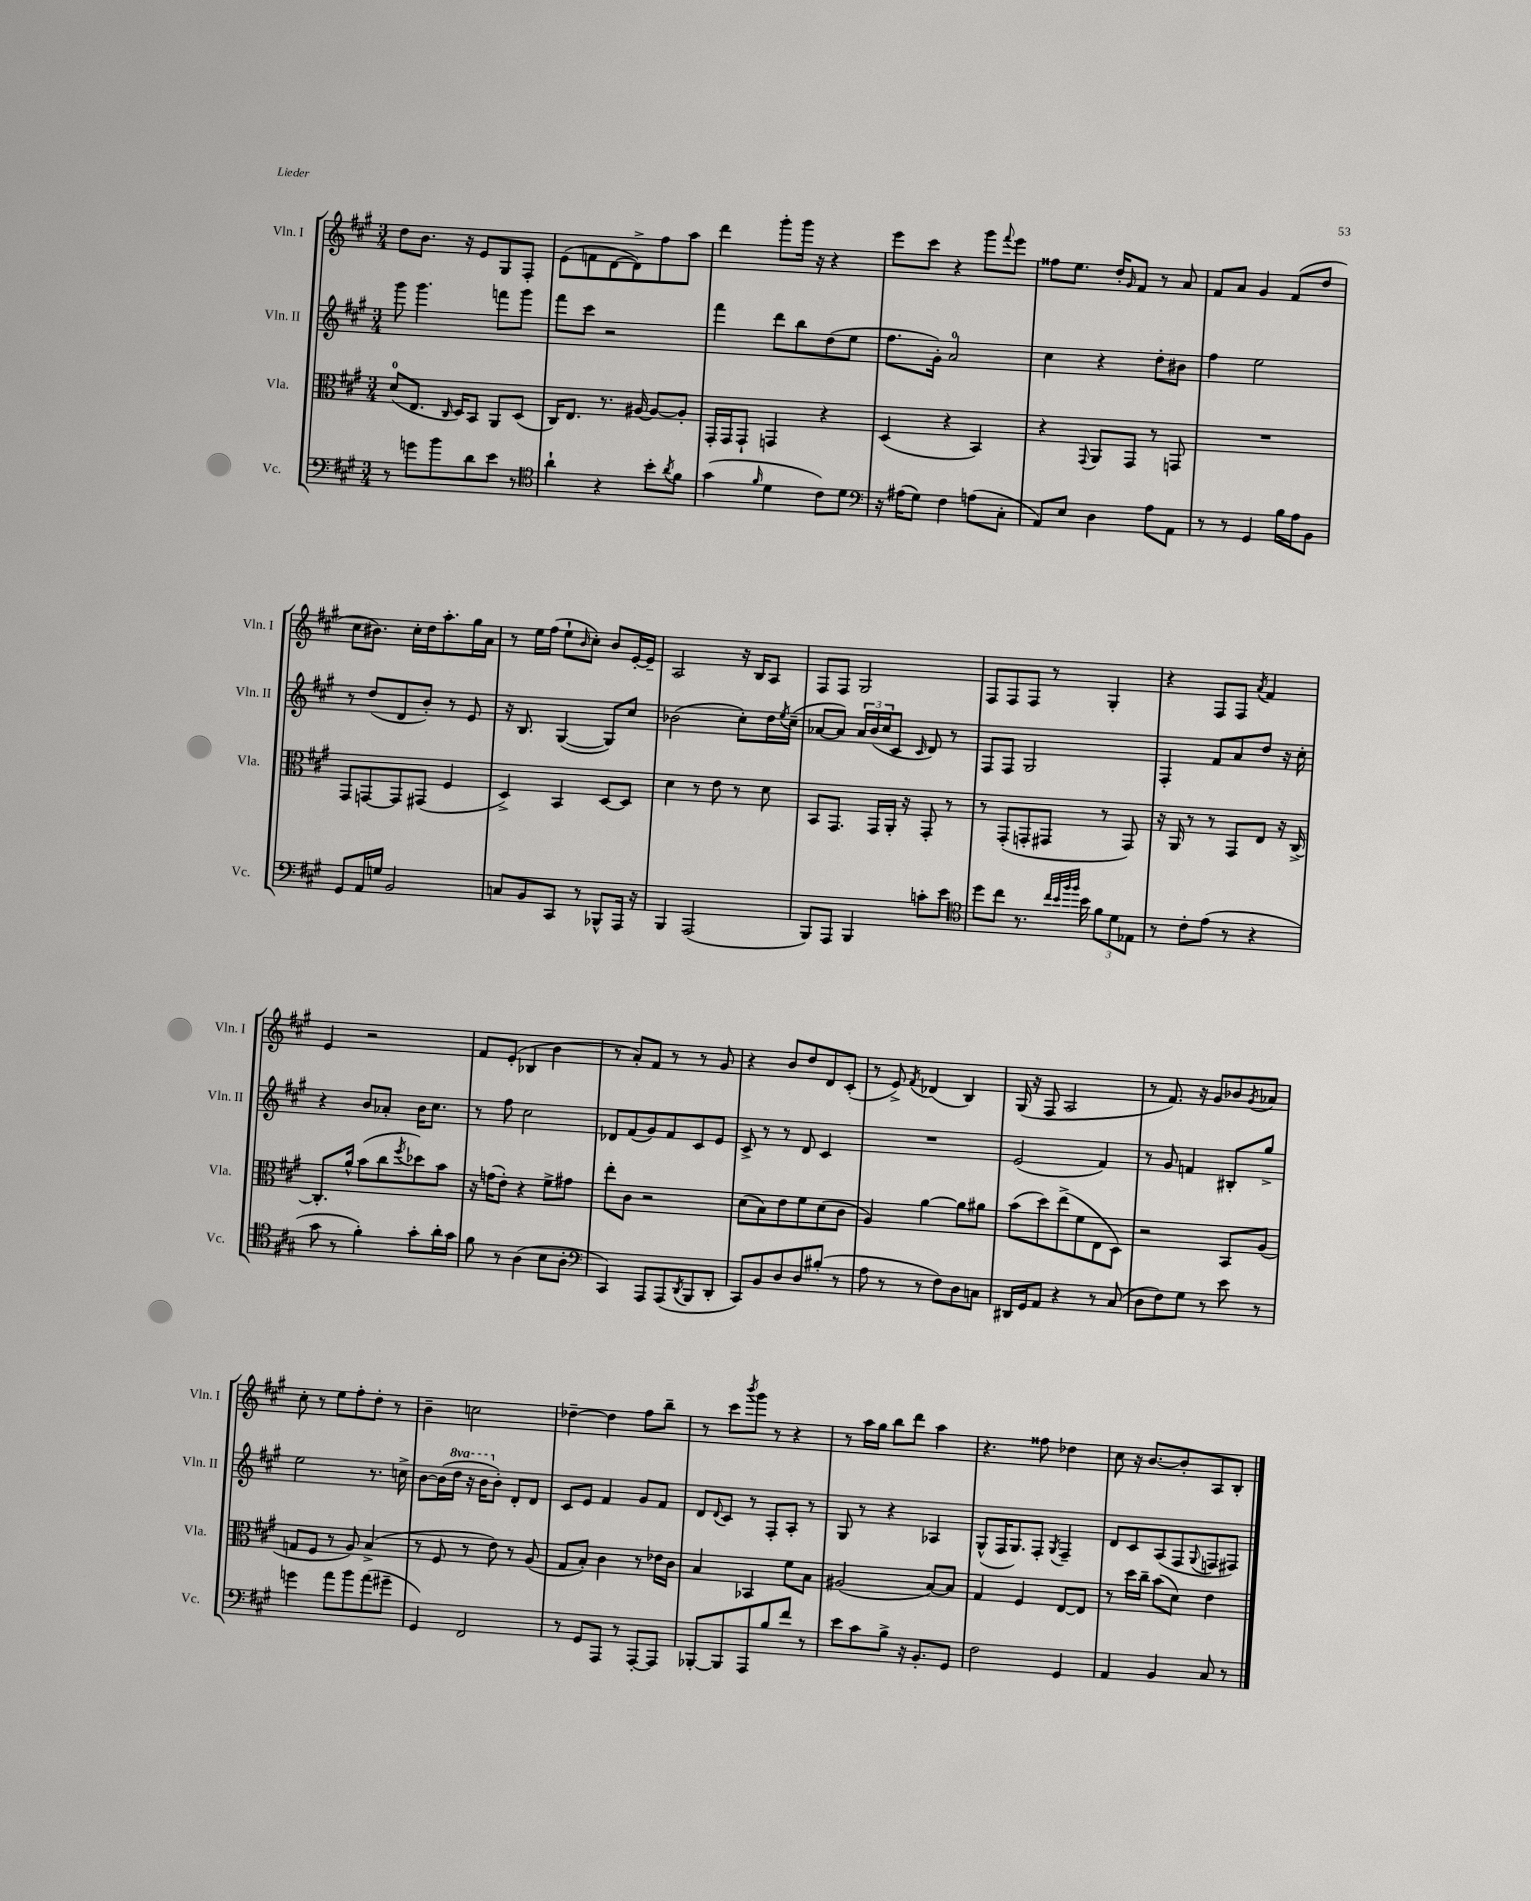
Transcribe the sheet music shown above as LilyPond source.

<<
\new StaffGroup <<
\new Staff = "s0" \with { instrumentName = "Vln. I" shortInstrumentName = "Vln. I" } {
    \clef treble \key a \major \numericTimeSignature \time 3/4
    d''8 b'8. r16 e'8 gis8 fis8-. |
    e'8( f'8 d'8~ d'8->) fis''8 a''8 |
    d'''4 gis'''8-. gis'''16 r16 r4 |
    e'''8 cis'''8 r4 gis'''8 \appoggiatura { fis'''8 } e'''8 |
    fisis''8 e''8. d''16-. \grace { gis'16 } fis'8 r8 a'8 |
    fis'8 a'8 gis'4 fis'8( d''8 |
    cis''8 bis'8.) cis''16-. d''16 a''8.-. gis''16 a'16 |
    r8 e''16 fis''16( e''8-! \grace { b'16 } cis''8-.) b'8 e'16~-. e'16-- |
    a2 r16 b16 a8 |
    fis8 fis8 gis2 |
    fis8 fis8 fis8 r8 gis4-. |
    r4 fis8 fis8 \acciaccatura { a'8 } fis'4 |
    e'4 r2 |
    fis'8 e'8-.( bes4 b'4 |
    r8 a'8-.) fis'8 r8 r8 gis'8 |
    r4 b'8 d''8 d'8 cis'8-.( |
    r8 e'8->) \acciaccatura { fis'8 } des'4( b4) |
    gis16( r16 fis8 a2 |
    r8 fis'8.) r16 gis'8 bes'8 \acciaccatura { gis'8 } aes'8 |
    cis''8-. r8 e''8 fis''8-. d''8-. r8 |
    b'4-- c''2 |
    des''4~-- des''4 fis''8 b''8-- |
    r8 cis'''8 \acciaccatura { b'''8 } gis'''8 r8 r4 |
    r8 a''16 gis''16 b''8 d'''8 a''4 |
    r4. fisis''8 des''4 |
    cis''8 r16 b'8.~ b'8-. a8 b8-. \bar "|." |
}
\new Staff = "s1" \with { instrumentName = "Vln. II" shortInstrumentName = "Vln. II" } {
    \clef treble \key a \major \numericTimeSignature \time 3/4 \set Staff.ottavationMarkups = #ottavation-simple-ordinals
    gis'''8 gis'''4. f'''8 gis'''8 |
    fis'''8 cis'''8 r2 |
    fis'''4 d'''8 b''8 d''8( e''8 |
    fis''8. gis'16-.) a'2-0 |
    cis''4 r4 d''8-. bis'8 |
    fis''4 e''2 |
    r8 d''8( d'8 b'8-.) r8 e'8 |
    r16 b8. gis4~( gis8) cis''8 |
    bes'2( cis''8-.) d''16 \acciaccatura { e''8 } cis''16--( |
    aes'8~ aes'8) \tuplet 3/2 { aes'16 b'16( cis''16 } cis'8 \grace { cis'16 } d'8) r8 |
    fis8 fis8 gis2 |
    fis4-. fis'8 a'8 d''8 r16 cis''16-. |
    r4 b'8 aes'8-. b'16 cis''8. |
    r8 fis''8 cis''2 |
    des'8 fis'8( gis'8) fis'8 cis'8 e'8 |
    cis'8-> r8 r8 d'8 cis'4 |
    R2. |
    e'2( fis'4) |
    r8 gis'8 f'4 bis8-. gis''8-> |
    e''2 r8. c''16-> |
    b'8~ b'16( \ottava #1 d'''16 r16 b''16 \ottava #0 b'8-.) d'8-. d'8 |
    cis'8 e'8 fis'4 gis'8 fis'8 |
    d'8 \appoggiatura { d'8 } cis'8 r8 fis8-. a8-. r8 |
    gis8 r8 r4 aes4 |
    gis8-^( fis16 gis8.) fis8-. \acciaccatura { gis8 } fis4-- |
    d'8 cis'8 a8( fis8 \appoggiatura { gis8 } f8 fis8) \bar "|." |
}
\new Staff = "s2" \with { instrumentName = "Vla." shortInstrumentName = "Vla." } {
    \clef alto \key a \major \numericTimeSignature \time 3/4
    d'8-0( e8. \grace { cis16 } d16) b,8 a,8 d8( |
    cis16) e8. r8. ais16~ ais8~ ais8-. |
    gis,16-. gis,16 gis,8-! g,4 r4 |
    d4( r4 b,4) |
    r4 \appoggiatura { gis,8 } a,8 gis,8 r8 g,8 |
    R2. |
    gis,8 g,8~ g,8 gis,8( fis4 |
    d4->) b,4 d8~ d8 |
    d'4 r8 e'8 r8 d'8 |
    b,8 gis,8. gis,16 a,16-. r16 gis,8-. r8 |
    r8 gis,8-.( g,8-. gis,8 r8 gis,8) |
    r16 a,16 r8 r8 gis,8 e8 r16 cis16~-> |
    cis8.-. a'16-^ b'8( cis''8 \acciaccatura { fis''8 } des''8) b'8 |
    r16 g'16( e'8-.) r4 fis'8-> gis'8 |
    e''8-. cis'8 r2 |
    d'8( b8) e'8 fis'8 d'8( cis'8 |
    a4) a'4~ a'8 ais'8 |
    b'8( d''8) e''8->( fis'8 e8 d8) |
    r2 b,8 a8( |
    g8 fis8 r8 a8) b4->( |
    r8 fis8 r8 e'8) r8 a8( |
    gis8 b8-.) cis'4 r8 ees'16 cis'16 |
    b4 bes,4 fis'8 b8 |
    ais2( b8~) b8 |
    gis4 fis4 e8~ e8 |
    r8 d''16 cis''16-- b'8( d'8) e'4 \bar "|." |
}
\new Staff = "s3" \with { instrumentName = "Vc." shortInstrumentName = "Vc." } {
    \clef bass \key a \major \numericTimeSignature \time 3/4
    r8 g'8 b'8 d'8 e'8 r8 |
    \clef tenor a'4-! r4 b'8-. \acciaccatura { a'8 } fis'8 |
    gis'4( \grace { fis'16 } d'4 cis'8) d'8 |
    \clef bass r16 ais16( gis8) fis4 a8( cis8-. |
    a,8) e8 d4 a8 a,8 |
    r8 r8 gis,4 b16 a16 b,8 |
    gis,8 a,16 g16 b,2 |
    c8 b,8 cis,8 r8 bes,,8-^ a,,16 r16 |
    b,,4 a,,2( |
    b,,8) a,,8 b,,4 c'8-. e'8 |
    \clef tenor d''8 cis''8 r8. \grace { cis''32 b'32 fis''32 fis''32 } b'16 \tuplet 3/2 { fis'8 d'8 ees8 } |
    r8 cis'8-. e'8( r8 r4 |
    gis'8 r8 fis'4-.) gis'8-. a'16-. gis'16 |
    fis'8 r8 a4( b8 a8-. |
    \clef bass cis,4) a,,8 a,,8( \acciaccatura { d,8 } b,,8 d,8-. |
    cis,8) b,8 d8 d8 bis8-.( r8 |
    a8 r8 r8 fis8) d8 c8 |
    dis,16 gis,16 a,8 r4 r8 cis8( |
    d8 fis8) gis8 r8 e'8 r8 |
    g'4 a'8 b'8 a'8( gis'8-- |
    gis,4) fis,2 |
    r8 gis,8 a,,8 r8 a,,8~-. a,,8 |
    bes,,8~-. bes,,8 a,,8 b8 fis'8 r8 |
    e'8 cis'8 b8-> r16 b,8.-. gis,8 |
    fis2 gis,4 |
    a,4 b,4 cis8 r8 \bar "|." |
}
>>
>>
\layout { \context { \Score \remove "Bar_number_engraver" } }
